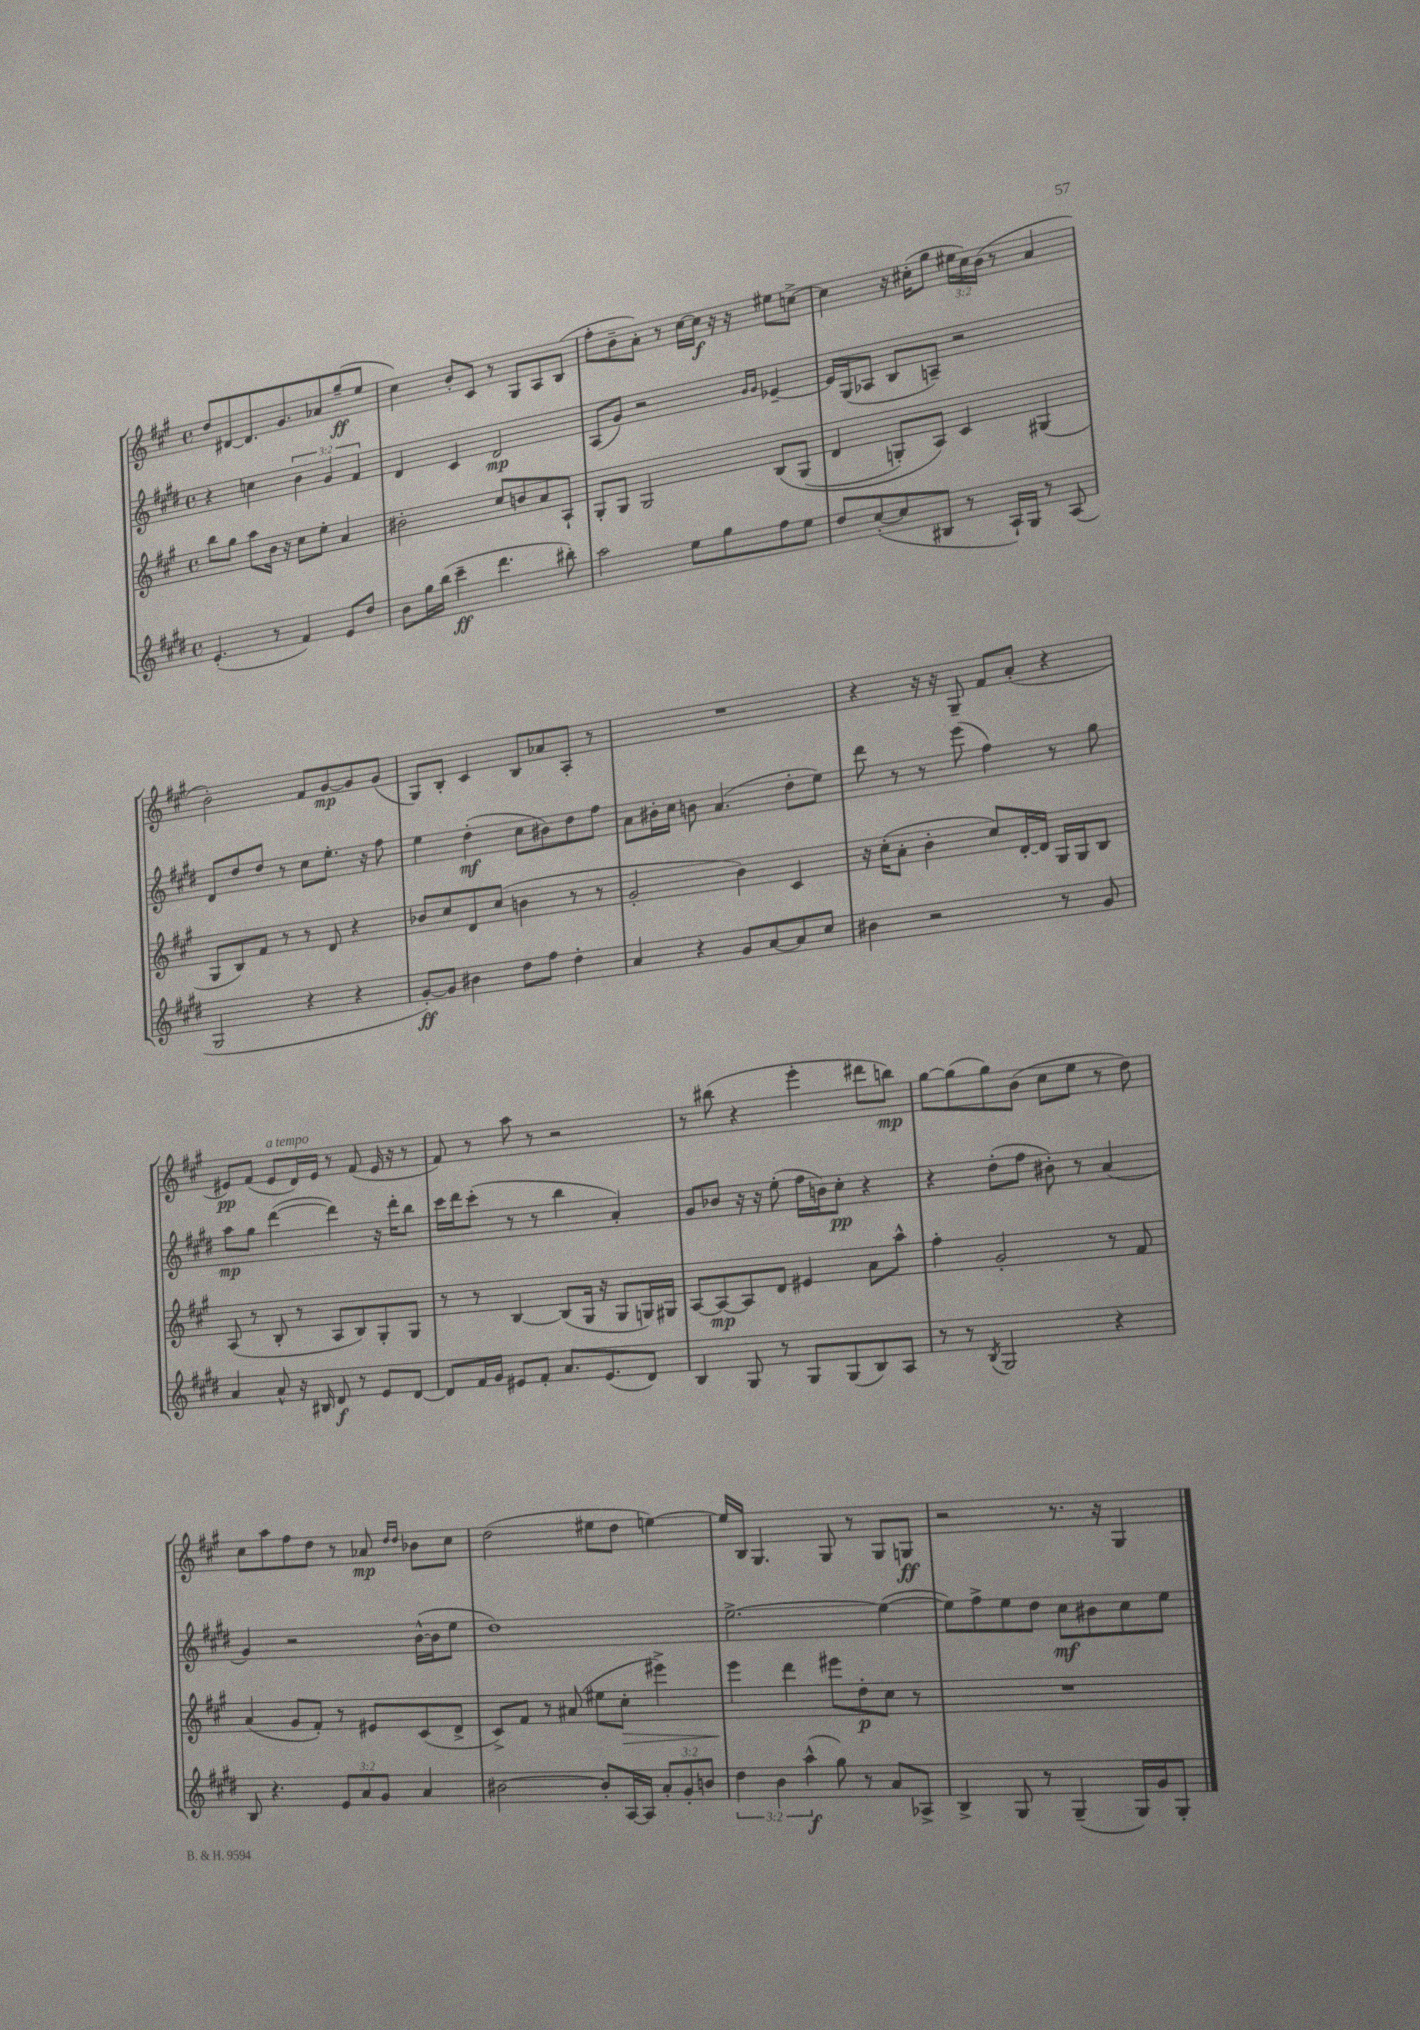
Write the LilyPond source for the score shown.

<<
\new StaffGroup <<
\new Staff = "s0" {
    \clef treble \key a \major \defaultTimeSignature \time 4/4 \override Staff.TupletNumber.text = #tuplet-number::calc-fraction-text
    d''8 dis'8~ dis'8. gis'8. aes'8 gis''8--\ff( e''8 |
    cis''4) b'8-. cis'8 r8 gis8 a8 b8( |
    fis''8-. b'8-- a'8-.) r8 cis''16~ cis''16\f r16 r16 eis''8 c''8~-> |
    c''4 r16 cis''16-.( gis''8 \tuplet 3/2 { eis''16 cis''16) b'16( } r8 a'4 |
    b'2-.) fis'8 gis'8~\mp gis'8 gis'8( |
    gis8) b8-. cis'4 b8 aes'8 a8-. r8 |
    R1 |
    r4 r16 r16 gis8-- fis'8 a'8-.( r4 |
    eis'8\pp) fis'8( eis'8^\markup { \italic "a tempo" } d'16) eis'16 r8 fis'8( eis'16 r16 r8 |
    fis'8) r8 a''8 r8 r2 |
    r8 bis''8( r4 e'''4-. dis'''8 b''8\mp) |
    gis''8~ gis''8( gis''8) b'8( cis''8 e''8 r8 d''8) |
    cis''8 a''8 fis''8 d''8 r8 aes'8\mp \grace { d''16 d''16 } bes'8 cis''8 |
    d''2( eis''8 d''8 e''4~) |
    e''16 b16 gis4. gis8 r8 gis8 g8\ff |
    r2 r8. r16 gis4 \bar "|." |
}
\new Staff = "s1" {
    \clef treble \key e \major \defaultTimeSignature \time 4/4 \override Staff.TupletNumber.text = #tuplet-number::calc-fraction-text
    r4 c''4 \tuplet 3/2 { b'4 gis'4 fis'4 } |
    dis'4 cis'4 dis'2\mp |
    a8( gis'8) r2 \grace { gis'16 gis'16 } ees'4~-- |
    ees'16 gis16( aes8 b8 a8--) r2 |
    dis'8 dis''8 dis''8 r8 cis''8 e''8.-. r16 fis''8 |
    e''4 dis''4-.\mf( cis''8 bis'8) dis''8 fis''8 |
    a'8 bis'16-. cis''16 b'8 a'4.( dis''8-. e''8) |
    dis'''8 r8 r8 e'''8( fis''4) r8 gis''8 |
    a''8\mp gis''8 dis'''4~( dis'''4) r16 dis'''16-. b''8 |
    cis'''16 dis'''16 cis'''8-.( r8 r8 b''4 a'4-.) |
    gis'8 bes'8 r16 r16 e''8-.( fis''16 b'16) cis''8-.\pp r4 |
    r4 dis''8-.( fis''8 bis'8-.) r8 a'4( |
    gis'4) r2 b'16~-^( b'16 e''8 |
    dis''1) |
    e''2.~-> e''4~( |
    e''8) fis''8-> e''8 dis''8 cis''8\mf bis'8 cis''8 e''8 \bar "|." |
}
\new Staff = "s2" {
    \clef treble \key a \major \defaultTimeSignature \time 4/4
    b''8 gis''8 a''8 b'16 r16 cis''8 e''8-. a'4 |
    bis'2-. cis''8 b'8 a'8 a8-! |
    gis8-. gis8 gis2 b8\( gis8( |
    d'4 g8-.) a8\) cis'4 gis4( |
    gis8 b8) fis'8 r8 r8 d'8 r4 |
    bes'8 cis''8 d'8 cis''8( b'4 r8 r8 |
    gis'2-. b'4) cis'4 |
    r16 cis''16-.( a'8-. b'4-. cis''8) d'16~-. d'16 gis16 gis16 b8 |
    a8( r8 b8-. r8 a8 b8) gis8-. gis8 |
    r8 r8 b4~ b8( gis16 r16 gis8 g16) gis16 |
    a8~ a8~\mp a8 d'8 eis'4 a'8 a''8-^ |
    fis''4-. gis'2-. r8 fis'8 |
    a'4( gis'8 fis'8-.) r8 eis'8 cis'8( d'8-> |
    cis'8->) fis'8 r8 ais'8( eis''8 cis''8-.\> eis'''4->) |
    e'''4\! d'''4 eis'''8 d''8-.\p cis''8 r8 |
    R1 \bar "|." |
}
\new Staff = "s3" {
    \clef treble \key e \major \defaultTimeSignature \time 4/4 \override Staff.TupletNumber.text = #tuplet-number::calc-fraction-text
    e'4.-.( r8 fis'4) e'8 dis''8 |
    b'8 gis''16 b''16( cis'''4--\ff dis'''4. bis''8-.) |
    a''2 e''8 gis''8 fis''8 e''8 |
    dis''8 cis''8~-.( cis''8 bis8 r8 a16-!) gis16 r8 a8( |
    gis2 r4 r4 |
    gis'8~-.\ff) gis'8 bis'4 dis''8 fis''8 dis''4-. |
    a'4 r4 gis'8 a'8~ a'8 cis''8 |
    bis'4 r2 r8 gis'8 |
    a'4 a'8-^ r16 bis16 dis'8\f r8 e'8 dis'8~ |
    dis'8 fis'16 gis'16 eis'8 fis'8-. a'8. eis'8.( dis'8) |
    b4 gis8 r8 gis8 gis8( b8) a8 |
    r8 r8 \acciaccatura { b8 } gis2 r4 |
    b8 r4. \tuplet 3/2 { e'8 a'8 gis'8 } a'4 |
    bis'2~ bis'8-. a16~ a16 \tuplet 3/2 { a'8-. gis'8-. b'8 } |
    \tuplet 3/2 { dis''4 b'4 a''4-^\f( } gis''8) r8 a'8 aes8-> |
    b4-> gis8 r8 gis4--( gis16) gis'16 gis8-. \bar "|." |
}
>>
>>
\layout { \context { \Score \remove "Bar_number_engraver" } }
